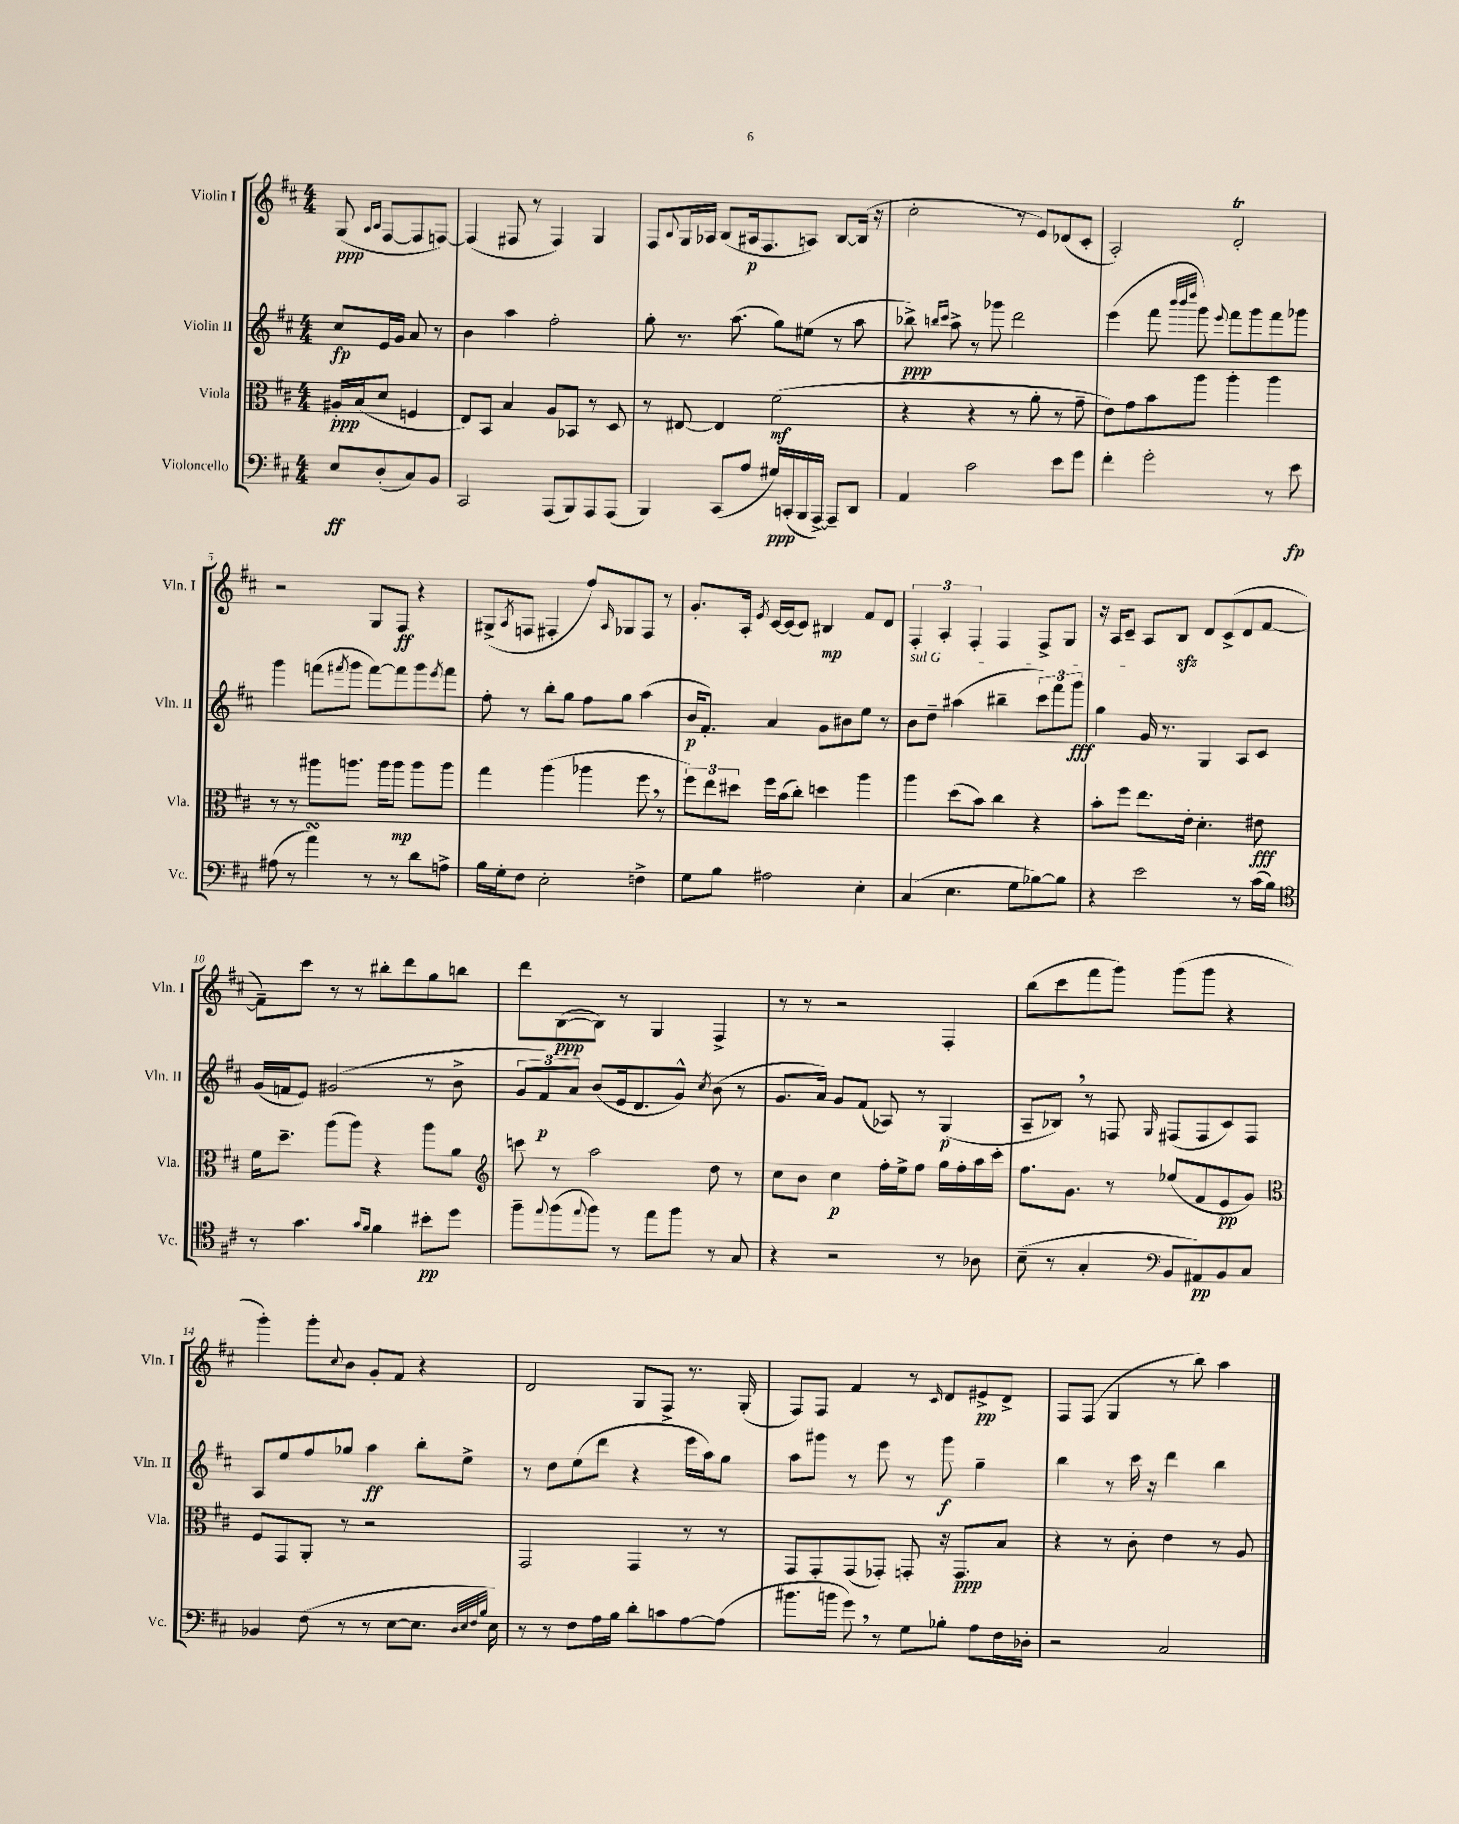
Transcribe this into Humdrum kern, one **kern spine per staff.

**kern	**kern	**kern	**kern
*staff4	*staff3	*staff2	*staff1
*clefF4	*clefC3	*clefG2	*clefG2
*k[f#c#]	*k[f#c#]	*k[f#c#]	*k[f#c#]
*M4/4	*M4/4	*M4/4	*M4/4
8E	16A#'	8cc#	(8G
.	(16B	.	.
.	.	.	16qqA
.	.	.	16qqB
(8D'	8d	16e	[8F#
.	.	16g	.
8C#)	4F	8a	8F#]
8BB	.	8r	[8F)
=	=	=	=
2CC#	8E)	4b	(4F]
.	8BB	.	.
.	4B	4aa	8F#
.	.	.	8r
(8AAA	8A	2ff#'	4F#)
8BBB)	8BB-	.	.
8AAA	8r	.	4G
(8AAA	8D	.	.
=	=	=	=
4BBB)	8r	8gg'	8F#
.	.	.	8qqB
.	[8E#	8.r	16G
.	.	.	16A-
(8CC#	4E#]	.	(8B
.	.	(8.aa	.
8A	.	.	16A#
.	.	.	8.F#
16G#)	(2f#	8gg)	.
(16CC'	.	.	.
16BBB	.	(8ee#	8A)
[16AAA^)	.	.	.
8AAA~]	.	8r	[8B
8DD	.	8aa	(16B]
.	.	.	16r
=	=	=	=
4AA	4r	8bb-^)	2cc#'
.	.	16qqbb	.
.	.	16qqccc#	.
.	.	8aa^	.
2c#	4r	8r	.
.	.	8ggg-	.
.	8r	2ddd	8r
.	8a'	.	8e)
8e	8r	.	(8d-
8g	8g~	.	8c#'
=	=	=	=
4f#'	8e)	(4eee	2A')
.	8g	.	.
2g'	8b	8fff#	.
.	.	32qqbbb	.
.	.	32qqbbb	.
.	.	32qqdddd	.
.	8aa	8ggg)	.
.	.	8qqeee	.
.	4aa'	8fff#	2d'
.	.	8ggg	.
8r	4aa	8fff#	.
8e	.	8ggg-	.
=	=	=	=
(8A#	8r	4ggg	2r
8r	8r	.	.
4a)	8aa#	(8fff	.
.	.	8qfff#	.
.	8.aa	8ggg	.
8r	.	[8fff#)	8G
.	16aa	.	.
8r	8aa	8fff#]	8F#
8d	8aa	8ggg	4r
.	.	8qeee	.
8A^	8aa	8fff#	.
=	=	=	=
16B	4gg	8ff#'	(8G#^
16G'	.	.	.
.	.	.	8qA
8F#	.	8r	8F
2E'	(4aa	8bb'	4F#'
.	.	8gg	.
.	4aa-	8ff#	8ff#)
.	.	.	16qqA
.	.	8gg	8G-
4F^	8ff#	(4aa	8F#
.	8r	.	8r
=	=	=	=
8G	12ff#)	16b	8.g'
.	.	8.f#')	.
.	12ee	.	.
8B	.	.	.
.	12dd#	.	.
.	.	.	16A'
.	.	.	8qe
2A#	16ff#	4a	[16c#
.	(16b	.	(16c#]
.	8cc#')	.	8c#)
.	4dd	8g	4B#
.	.	8b#	.
4E'	4aa	8ee	8f#
.	.	8r	8d
=	=	=	=
(4C#	4aa	8b	6F#'
.	.	8dd~	.
.	.	.	6A'
4.E	(8dd	(4aa#	.
.	.	.	6F#'
.	8b)	.	.
.	4cc#	4bb#~	4F#
8G	.	.	.
[8B-)	4r	12ccc#)	8F#^
.	.	12fff#	.
8B-]	.	.	8G
.	.	12ggg	.
=	=	=	=
4r	8b'	4gg	16r
.	.	.	16A
.	8ff#	.	8c#~
2e	8.ee	16g	8A
.	.	8.r	.
.	.	.	8B
.	16e'	.	.
.	4.d'	4G	8d
.	.	.	(8c#^
8r	.	8A	8d
(16c#	8e#	8c#	[8f#
16B)	.	.	.
=	=	=	=
*clefC4	*	*	*
8r	16f#	(16g	8f#~])
.	8.dd~	16f	.
4.g	.	8e)	8ccc#
.	(8aa	(2g#	8r
.	8aa)	.	8r
16qqg	.	.	.
16qqf#	.	.	.
4f#	4r	.	8bb#'
.	.	.	8ddd
8b#'	8aa	8r	8gg
8dd	8a	8b^	8bb
=	=	=	=
*	*clefG2	*	*
8ff#~	8ccc	12g	8ddd
.	.	12f#)	.
8qqee	.	.	.
(8ff#	8r	.	([8B
.	.	12a	.
8qqee	.	.	.
8ff#)	2aa	(8b	8B])
8r	.	16e	8r
.	.	8.d	.
8ee	.	.	4G
8ff#	.	8g^^)	.
.	.	8qcc#	.
8r	8dd	(8b	4F#^
8G	8r	8r	.
=	=	=	=
4r	8cc#	8.g	8r
.	8b	.	8r
.	.	16a)	.
2r	4cc#	8g	2r
.	.	(8f#	.
.	16ff#'	8A-)	.
.	16ee^	.	.
.	8ff#	8r	.
8r	16gg	(4G	4F#'
.	16ff#'	.	.
8A-	16aa	.	.
.	16ccc#'	.	.
=	=	=	=
(8B~	8.ff#	8A~	(8bb
8r	.	8B-)	8ccc#
.	8.g	.	.
4G'	.	8r	8fff#
.	8r	8F	8ggg)
*clefF4	*	*	*
.	.	16qqG	.
8BB	(8ee-	(8F#	(8ggg
8AA#)	8f#	8F#	8ggg
8BB	8e	8c#)	4r
8C#	8g)	8F#	.
=	=	=	=
*	*clefC3	*	*
4BB-	8F#	8A	4ggg')
.	8GG	8ee	.
(8F#	8AA'	8ff#	8ggg'
.	.	.	8qqcc#
8r	8r	8gg-	8b
8r	2r	4aa	8g'
[8E	.	.	8f#
8.E]	.	8bb'	4r
.	.	8ee^	.
32qqD	.	.	.
32qqE	.	.	.
32qqF#	.	.	.
32qqB	.	.	.
16E)	.	.	.
=	=	=	=
8r	2GG	8r	2d
8r	.	8dd	.
8F#	.	(8ee	.
16A	.	8ddd	.
16B	.	.	.
8d'	4GG	4r	8G
8c	.	.	8F#^
[8A	8r	16eee	8.r
.	.	16aa)	.
(8A]	8r	8gg	.
.	.	.	(16G'
=	=	=	=
8.b#	8GG	8aa	8F#)
.	8GG'	8ggg#	8F#
16b	.	.	.
8g)	(8GG	8r	4f#
8r	8GG-')	8eee	.
8G	8GG'	8r	8r
.	.	.	16qqc#
8B-'	16r	8ggg#	8d
.	8.GG	.	.
8A	.	4gg~	8e#^
16F#	8B	.	8d^
16D-'	.	.	.
=	=	=	=
2r	4r	4bb	8F#
.	.	.	(8F#
.	8r	8r	4G
.	8c#'	16ccc#	.
.	.	16r	.
2C#	4e	4ddd	8r
.	.	.	8bb)
.	8r	4bb	4aa
.	8A	.	.
==	==	==	==
*-	*-	*-	*-
